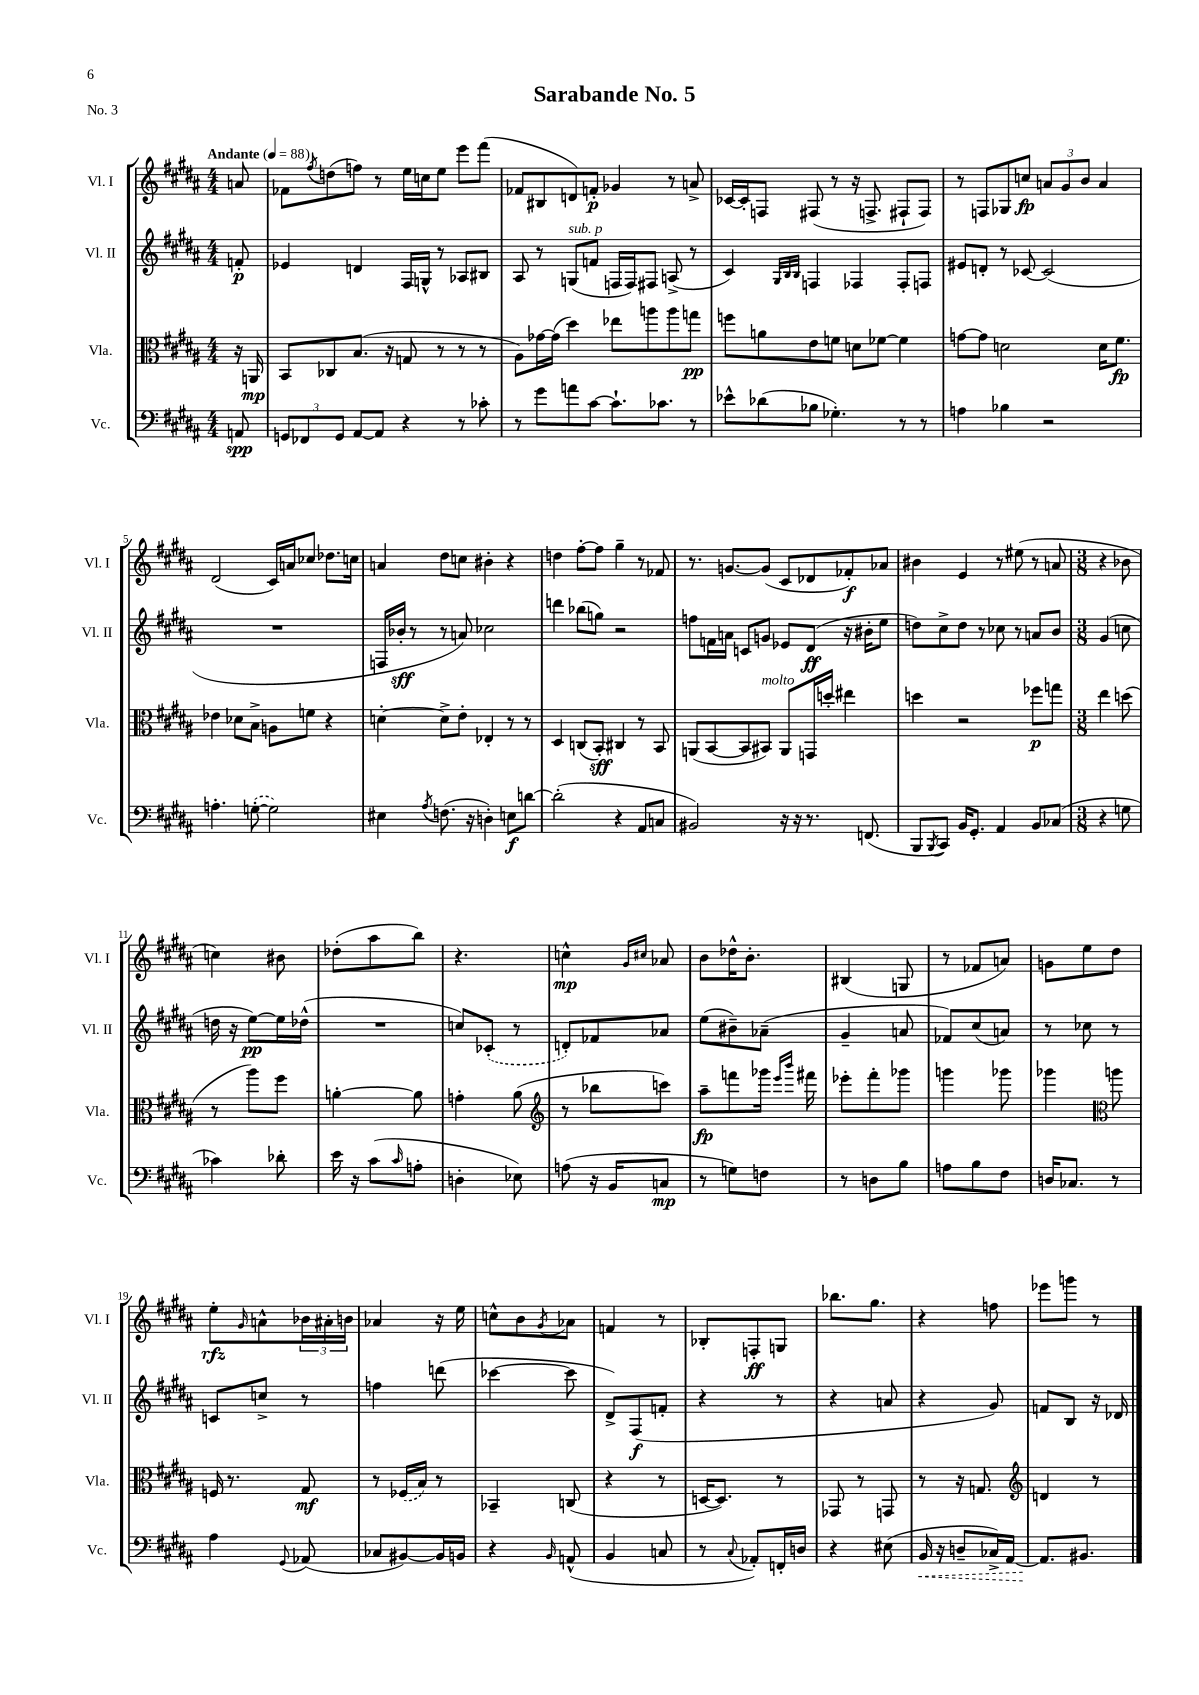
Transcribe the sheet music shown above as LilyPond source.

\header { title = "Sarabande No. 5" piece = "No. 3" }
<<
\new StaffGroup <<
\new Staff = "s0" \with { instrumentName = "Vl. I" shortInstrumentName = "Vl. I" } {
    \clef treble \key b \major \numericTimeSignature \time 4/4 \partial 8 \tempo "Andante" 4 = 88
    a'8 |
    fes'8 \acciaccatura { fis''8 } d''8( f''8) r8 e''16 c''16 e''8 e'''8 fis'''8( |
    fes'8 bis8 d'8) f'8-.\p ges'4 r8 a'8-> |
    ces'16~ ces'16-. f8 fis8( r8 r16 f8.-> fis8-! fis8) |
    r8 f8 ges8 c''8\fp \tuplet 3/2 { a'8 gis'8 b'8 } a'4 |
    dis'2( cis'16) a'16 ces''8 des''8. c''16 |
    a'4 dis''8 c''8 bis'4-. r4 |
    d''4 fis''8~-. fis''8 gis''4-- r8 fes'8 |
    r8. g'8.~ g'8( cis'8 des'8 fes'8-.\f) aes'8 |
    bis'4 e'4 r8 eis''8( r8 a'8 |
    \numericTimeSignature \time 3/8 r4 bes'8 |
    c''4) bis'8 |
    des''8-.( ais''8 b''8) |
    r4. |
    c''4-^\mp \grace { gis'16 cis''16 } aes'8 |
    b'8 des''16-^ b'8.-. |
    bis4( g8 |
    r8 fes'8 a'8) |
    g'8 e''8 dis''8 |
    e''8-.\rfz \grace { gis'16 } a'8-^ \tuplet 3/2 { bes'16 ais'16-. b'16 } |
    aes'4 r16 e''16 |
    c''8-^ b'8 \acciaccatura { gis'8 } aes'8 |
    f'4 r8 |
    bes8-. f8-.\ff g8 |
    bes''8. gis''8. |
    r4 f''8 |
    ees'''8 g'''8 r8 \bar "|." |
}
\new Staff = "s1" \with { instrumentName = "Vl. II" shortInstrumentName = "Vl. II" } {
    \clef treble \key b \major \numericTimeSignature \time 4/4 \partial 8
    f'8-.\p |
    ees'4 d'4 fis16 g16-^ r8 aes8 bis8 |
    ais8 r8 g8^\markup { \italic "sub. p" }( f'8 f16 f16) fis8 a8->( r8 |
    cis'4) \grace { gis32 b32 b32 } f4 fes4 fes8-. f8 |
    eis'8 d'8-. r8 ces'8~ ces'2( |
    R1 |
    f16 bes'16-.\sff r8 r8 a'8) ces''2 |
    d'''4 bes''8( g''8) r2 |
    f''8 f'16 a'16 c'8 g'8 ees'8 dis'8\ff( r16 bis'16-. e''8 |
    d''8) cis''8-> d''8 r8 ces''8 r8 a'8 b'8 |
    \numericTimeSignature \time 3/8 gis'4( c''8 |
    d''16 r16 e''8~\pp) e''16 des''16-^( |
    R4. |
    c''8) \once \slurDashed ces'8-.( r8 |
    d'8-.) fes'8 aes'8 |
    e''8( bis'8--) aes'8--( |
    gis'4-- a'8 |
    fes'8) cis''8( a'8) |
    r8 ces''8 r8 |
    c'8 c''8-> r8 |
    f''4 d'''8( |
    ces'''4~ ces'''8 |
    dis'8->) fis8\f( f'8-. |
    r4 r8 |
    r4 a'8 |
    r4 gis'8) |
    f'8 b8 r16 des'16 \bar "|." |
}
\new Staff = "s2" \with { instrumentName = "Vla." shortInstrumentName = "Vla." } {
    \clef alto \key b \major \numericTimeSignature \time 4/4 \partial 8
    r16 a,16\mp |
    b,8 ces8 b8.( r16 g8 r8 r8 r8 |
    ais8) ges'16~ ges'16( dis''4) ees''8 a''8 a''8 g''8\pp |
    f''8 a'8 e'8 f'8 d'8 fes'8~ fes'4 |
    g'8~ g'8 d'2 d'16 fis'8.\fp |
    ees'4 des'8 b8-> a8 f'8 r4 |
    d'4~-. d'8-> e'8-. ees4-. r8 r8 |
    dis4 c8( b,8-.\sff) cis4 r8 b,8 |
    a,8( b,8~ b,8 bis,8^\markup { \italic "molto" }) a,8 g,16 d''16-. eis''4 |
    d''4 r2 fes''8\p g''8 |
    \numericTimeSignature \time 3/8 e''4 d''8( |
    r8 ais''8) fis''8 |
    a'4~-. a'8 |
    g'4-. ais'8( |
    \clef treble r8 bes''8 c'''8) |
    ais''8--\fp f'''8 ges'''16 \grace { e'''16 b'''16 } fis'''16 |
    ees'''8-. fis'''8-. ges'''8 |
    g'''4 ges'''8 |
    ges'''4 \clef alto a''8 |
    f16 r8. gis8\mf |
    r8 \once \slurDashed fes16( b16) r8 |
    bes,4-- c8( |
    r4 r8 |
    d16~ d8.) r8 |
    ges,8 r8 g,8 |
    r8 r16 g8. |
    \clef treble d'4 r8 \bar "|." |
}
\new Staff = "s3" \with { instrumentName = "Vc." shortInstrumentName = "Vc." } {
    \clef bass \key b \major \numericTimeSignature \time 4/4 \partial 8
    a,8\spp |
    \tuplet 3/2 { g,8 fes,8 g,8 } ais,8~ ais,8 r4 r8 ces'8-. |
    r8 gis'8 a'8 cis'8~ cis'8.-! ces'8. r8 |
    ees'8-^ des'8( bes8 ges4.-.) r8 r8 |
    a4 bes4 r2 |
    a4.-. \once \slurDashed g8~-.( g2) |
    eis4 \acciaccatura { ais8 } f8.( r16 d4-.) e8\f d'8~ |
    d'2-.( r4 ais,8 c8 |
    bis,2) r16 r16 r8. f,8.( |
    b,,8 \acciaccatura { b,,8 } cis,8) b,16 gis,8.-. ais,4 b,8 ces8( |
    \numericTimeSignature \time 3/8 r4 g8 |
    ces'4) des'8-. |
    e'16 r16 cis'8( \grace { cis'16 } a8-. |
    d4-. ees8) |
    a8( r16 b,16 c8\mp |
    r8 g8) f8 |
    r8 d8 b8 |
    a8 b8 fis8 |
    d16 ces8. r8 |
    ais4 \appoggiatura { gis,8 } aes,8( |
    ces8 bis,8~) bis,16 b,16 |
    r4 \grace { b,16 } a,8-^( |
    b,4 c8 |
    r8 \appoggiatura { cis8 } aes,8-.) f,16-. d16 |
    r4 eis8( |
    \once \override Hairpin.style = #'dashed-line b,16\< r16 d8-- ces16->) ais,16~ |
    ais,8.\! bis,8. \bar "|." |
}
>>
>>
